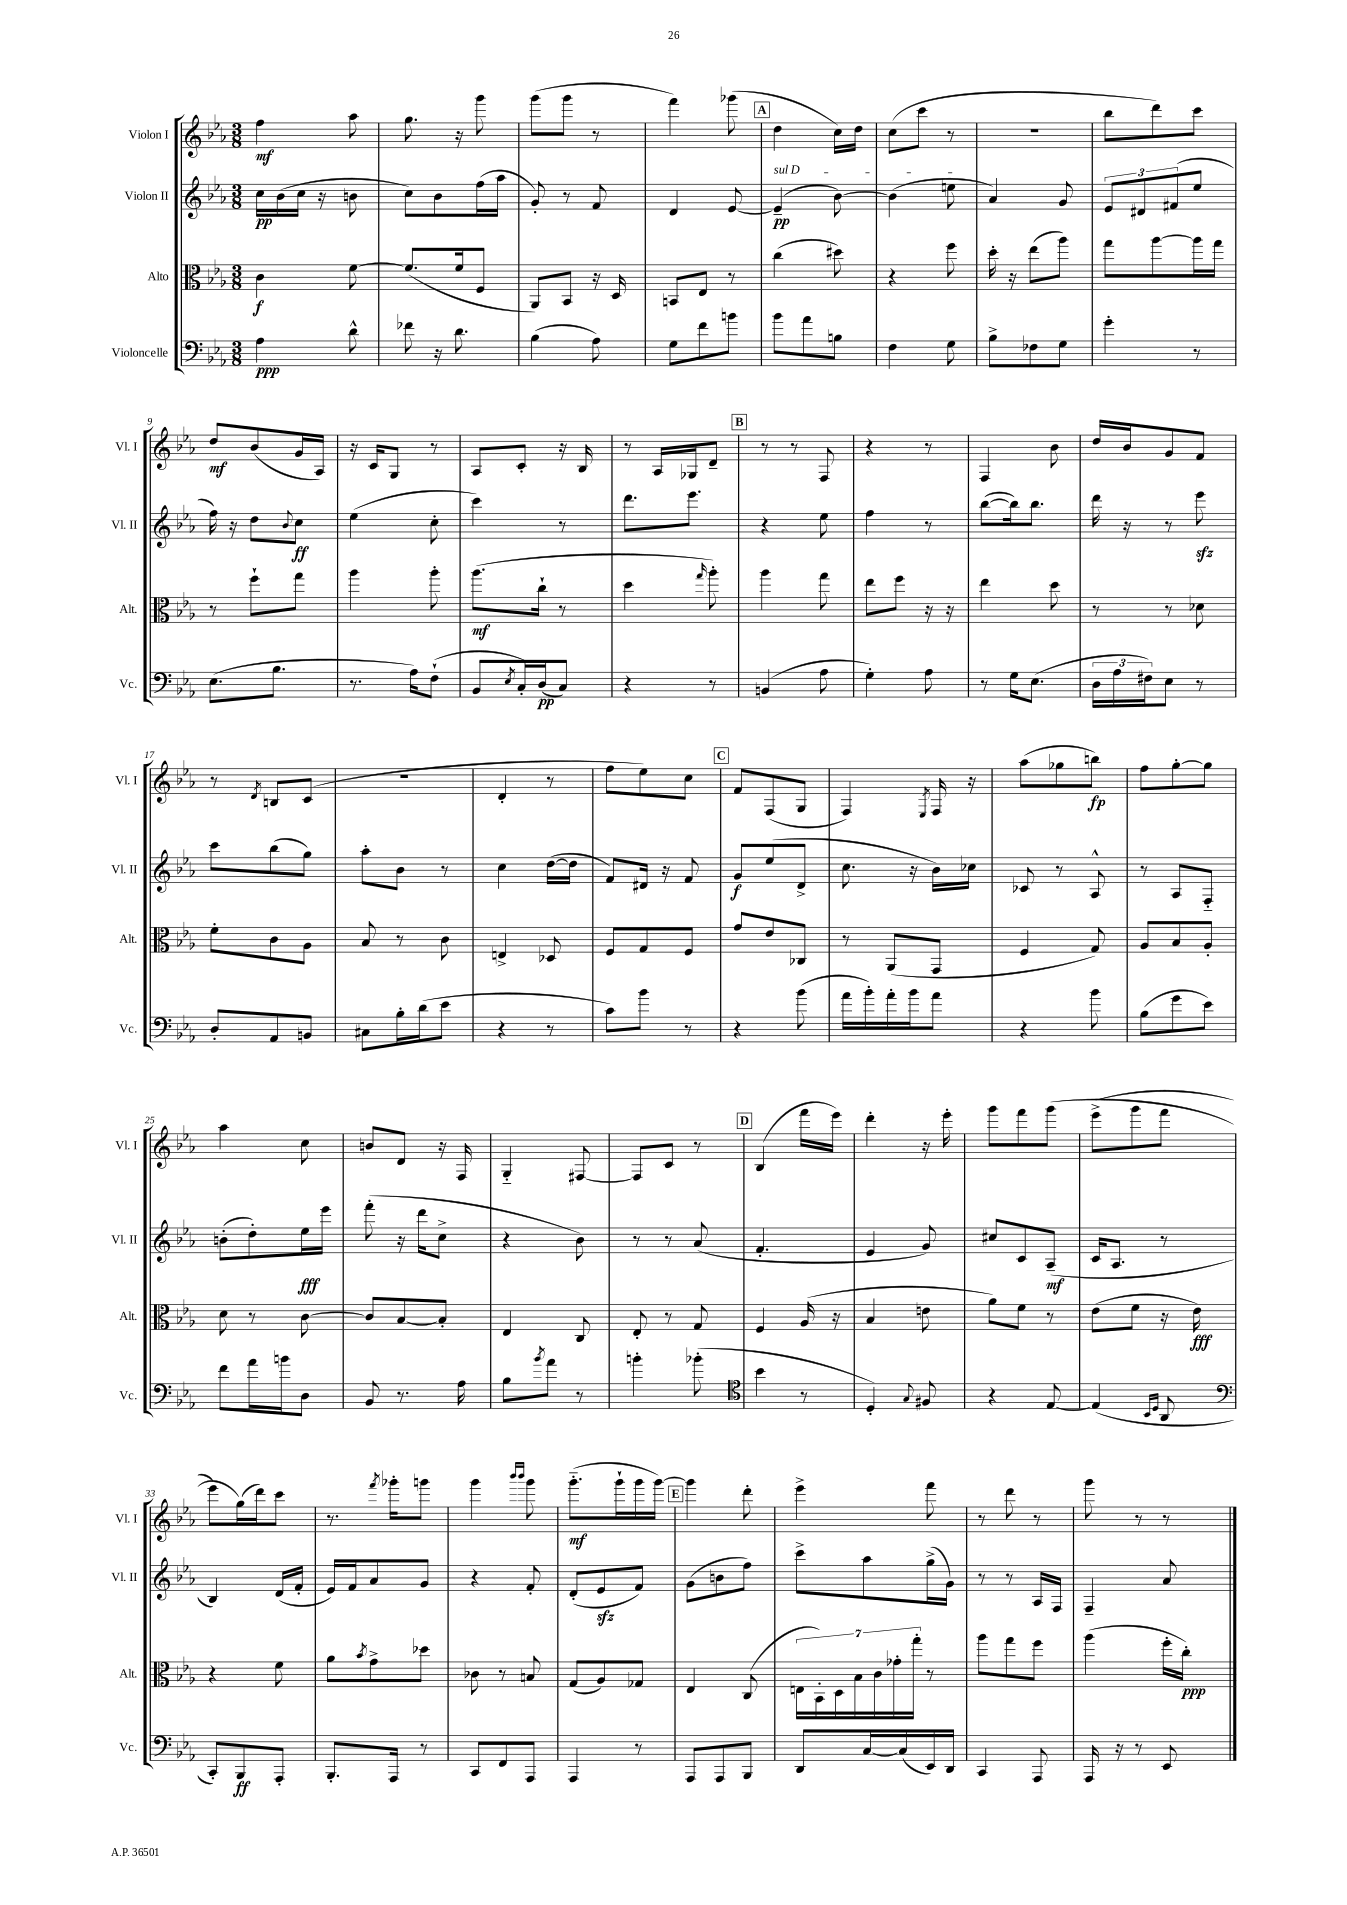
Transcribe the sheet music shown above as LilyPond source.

<<
\new StaffGroup <<
\new Staff = "s0" \with { instrumentName = "Violon I" shortInstrumentName = "Vl. I" } {
    \clef treble \key ees \major \numericTimeSignature \time 3/8
    f''4\mf aes''8 |
    g''8. r16 g'''8 |
    g'''8( g'''8 r8 |
    f'''4) ges'''8( |
    \mark \markup { \box "A" } d''4 c''16) d''16 |
    c''8( c'''8 r8 |
    R4. |
    bes''8 d'''8) c'''8 |
    d''8\mf bes'8( g'16 aes16) |
    r16 c'16 g8 r8 |
    aes8 c'8-. r16 bes16 |
    r8 aes16 ges16 d'8-- |
    \mark \markup { \box "B" } r8 r8 f8 |
    r4 r8 |
    f4 bes'8 |
    d''16 bes'16 g'8 f'8 |
    r8 \acciaccatura { d'8 } b8 c'8( |
    R4. |
    d'4-. r8 |
    f''8 ees''8) c''8 |
    \mark \markup { \box "C" } f'8 f8( g8 |
    f4) \acciaccatura { ees8 } f16 r16 |
    aes''8( ges''8 b''8\fp) |
    f''8 g''8~-. g''8 |
    aes''4 c''8 |
    b'8 d'8 r16 f16 |
    g4-_ fis8~ |
    fis8 c'8 r8 |
    \mark \markup { \box "D" } bes4( f'''16 ees'''16) |
    d'''4-. r16 ees'''16-. |
    g'''8 f'''8 g'''8\( |
    ees'''8->( g'''8 f'''8 |
    ees'''8) g''16(\) d'''16) c'''8 |
    r8. \acciaccatura { f'''8 } ges'''16-. g'''8 |
    g'''4 \grace { bes'''16 bes'''16 } g'''8 |
    g'''8.-_\mf( g'''16-! g'''16 g'''16~) |
    \mark \markup { \box "E" } g'''4 d'''8-. |
    ees'''4-> f'''8 |
    r8 d'''8 r8 |
    g'''8 r8 r8 \bar "|." |
}
\new Staff = "s1" \with { instrumentName = "Violon II" shortInstrumentName = "Vl. II" } {
    \clef treble \key ees \major \numericTimeSignature \time 3/8
    c''16\pp bes'16( c''16 r16 b'8 |
    c''8) bes'8 f''16( aes''16 |
    g'8-.) r8 f'8 |
    d'4 ees'8~ |
    \mark \markup { \box "A" } \once \override TextSpanner.bound-details.left.text = \markup { \italic "sul D" } ees'4--\pp\startTextSpan( bes'8~) |
    bes'4( e''8\stopTextSpan |
    aes'4) g'8 |
    \tuplet 3/2 { ees'8 dis'8 fis'8( } ees''8 |
    f''16) r16 d''8 \appoggiatura { bes'8 } c''8\ff |
    ees''4( c''8-. |
    c'''4) r8 |
    d'''8. ees'''8. |
    \mark \markup { \box "B" } r4 ees''8 |
    f''4 r8 |
    bes''8~( bes''16) bes''8. |
    d'''16 r16 r8 ees'''8\sfz |
    c'''8 bes''8( g''8) |
    aes''8-. bes'8 r8 |
    c''4 d''16~( d''16 |
    f'8) dis'16 r16 f'8 |
    \mark \markup { \box "C" } g'8\f ees''8( d'8-> |
    c''8. r16 bes'16) ces''16 |
    ces'8 r8 aes8-^ |
    r8 aes8 f8-_ |
    b'8-.( d''8-.) ees''16\fff ees'''16 |
    f'''8-.( r16 d'''16 c''8-> |
    r4 bes'8) |
    r8 r8 aes'8( |
    \mark \markup { \box "D" } f'4.-. |
    ees'4 g'8) |
    cis''8 c'8 aes8--\mf( |
    c'16 aes8. r8 |
    bes4) d'16( f'16-. |
    ees'16) f'16 aes'8 g'8 |
    r4 f'8-. |
    d'8-.( ees'8\sfz f'8) |
    \mark \markup { \box "E" } g'8( b'8 f''8) |
    c'''8-> aes''8 g''16->( g'16) |
    r8 r8 aes16 f16 |
    f4-- aes'8 \bar "|." |
}
\new Staff = "s2" \with { instrumentName = "Alto" shortInstrumentName = "Alt." } {
    \clef alto \key ees \major \numericTimeSignature \time 3/8
    c'4\f f'8~ |
    f'8.( f'16 f8 |
    aes,8) bes,8 r16 d16 |
    b,8 ees8 r8 |
    \mark \markup { \box "A" } c''4( dis''8) |
    r4 f''8 |
    d''16-. r16 ees''8( aes''8) |
    g''8 aes''8~ aes''16 g''16 |
    r8 f''8-! g''8 |
    aes''4 aes''8-. |
    aes''8.\mf( c''16-! r8 |
    d''4 \grace { g''16 } aes''8-.) |
    \mark \markup { \box "B" } aes''4 g''8 |
    ees''8 f''8 r16 r16 |
    ees''4 d''8 |
    r8 r8 des'8 |
    f'8-. c'8 aes8 |
    bes8 r8 c'8 |
    e4-> des8 |
    f8 g8 f8 |
    \mark \markup { \box "C" } g'8 ees'8 ces8 |
    r8 aes,8( g,8 |
    f4 g8) |
    aes8 bes8 aes8-. |
    d'8 r8 c'8~ |
    c'8 bes8~ bes8-. |
    ees4 c8 |
    ees8-. r8 g8 |
    \mark \markup { \box "D" } f4 aes16( r16 |
    bes4 e'8 |
    aes'8) f'8 r8 |
    ees'8( f'8 r16 ees'16\fff) |
    r4 f'8 |
    aes'8 \acciaccatura { bes'8 } g'8-> des''8 |
    ces'8 r8 b8 |
    g8( aes8) ges8 |
    \mark \markup { \box "E" } ees4 c8( |
    \tuplet 7/4 { e16 bes,16-.) d16 bes16 c'16 ges'16-. g''16-. } r8 |
    aes''8 g''8 f''8 |
    aes''4( f''16-. c''16-.\ppp) \bar "|." |
}
\new Staff = "s3" \with { instrumentName = "Violoncelle" shortInstrumentName = "Vc." } {
    \clef bass \key ees \major \numericTimeSignature \time 3/8
    aes4\ppp d'8-^ |
    fes'8 r16 d'8. |
    bes4( aes8) |
    g8 f'8 b'8 |
    \mark \markup { \box "A" } bes'8 aes'8 b8 |
    f4 g8 |
    bes8-> fes8 g8 |
    g'4-. r8 |
    ees8.( bes8. |
    r8. aes16) f8-!( |
    bes,8 \acciaccatura { ees8 } c16-.) d16\pp( c8) |
    r4 r8 |
    \mark \markup { \box "B" } b,4( aes8 |
    g4-.) aes8 |
    r8 g16 ees8.( |
    \tuplet 3/2 { d16 aes16 fis16) } ees8 r8 |
    d8-. aes,8 b,8 |
    cis8 bes16-. d'16( ees'8 |
    r4 r8 |
    c'8) bes'8 r8 |
    \mark \markup { \box "C" } r4 bes'8( |
    aes'16 bes'16-.) aes'16-. bes'16 aes'8 |
    r4 bes'8 |
    bes8( g'8 ees'8) |
    f'8 aes'16 b'16 d8 |
    bes,8 r8. aes16 |
    bes8 \acciaccatura { bes'8 } aes'8 r8 |
    b'4-. bes'8-.( |
    \mark \markup { \box "D" } \clef tenor bes'4 r8 |
    d4-.) \appoggiatura { g8 } fis8 |
    r4 ees8~ |
    ees4( \grace { bes,16 d16 } aes,8 |
    \clef bass c,8-.) bes,,8\ff aes,,8-. |
    bes,,8.-. aes,,16 r8 |
    c,8 f,8 aes,,8 |
    aes,,4 r8 |
    \mark \markup { \box "E" } aes,,8 aes,,8 bes,,8 |
    d,8 c16~ c16( ees,16) d,16 |
    c,4 aes,,8 |
    aes,,16 r16 r8 ees,8 \bar "|." |
}
>>
>>
